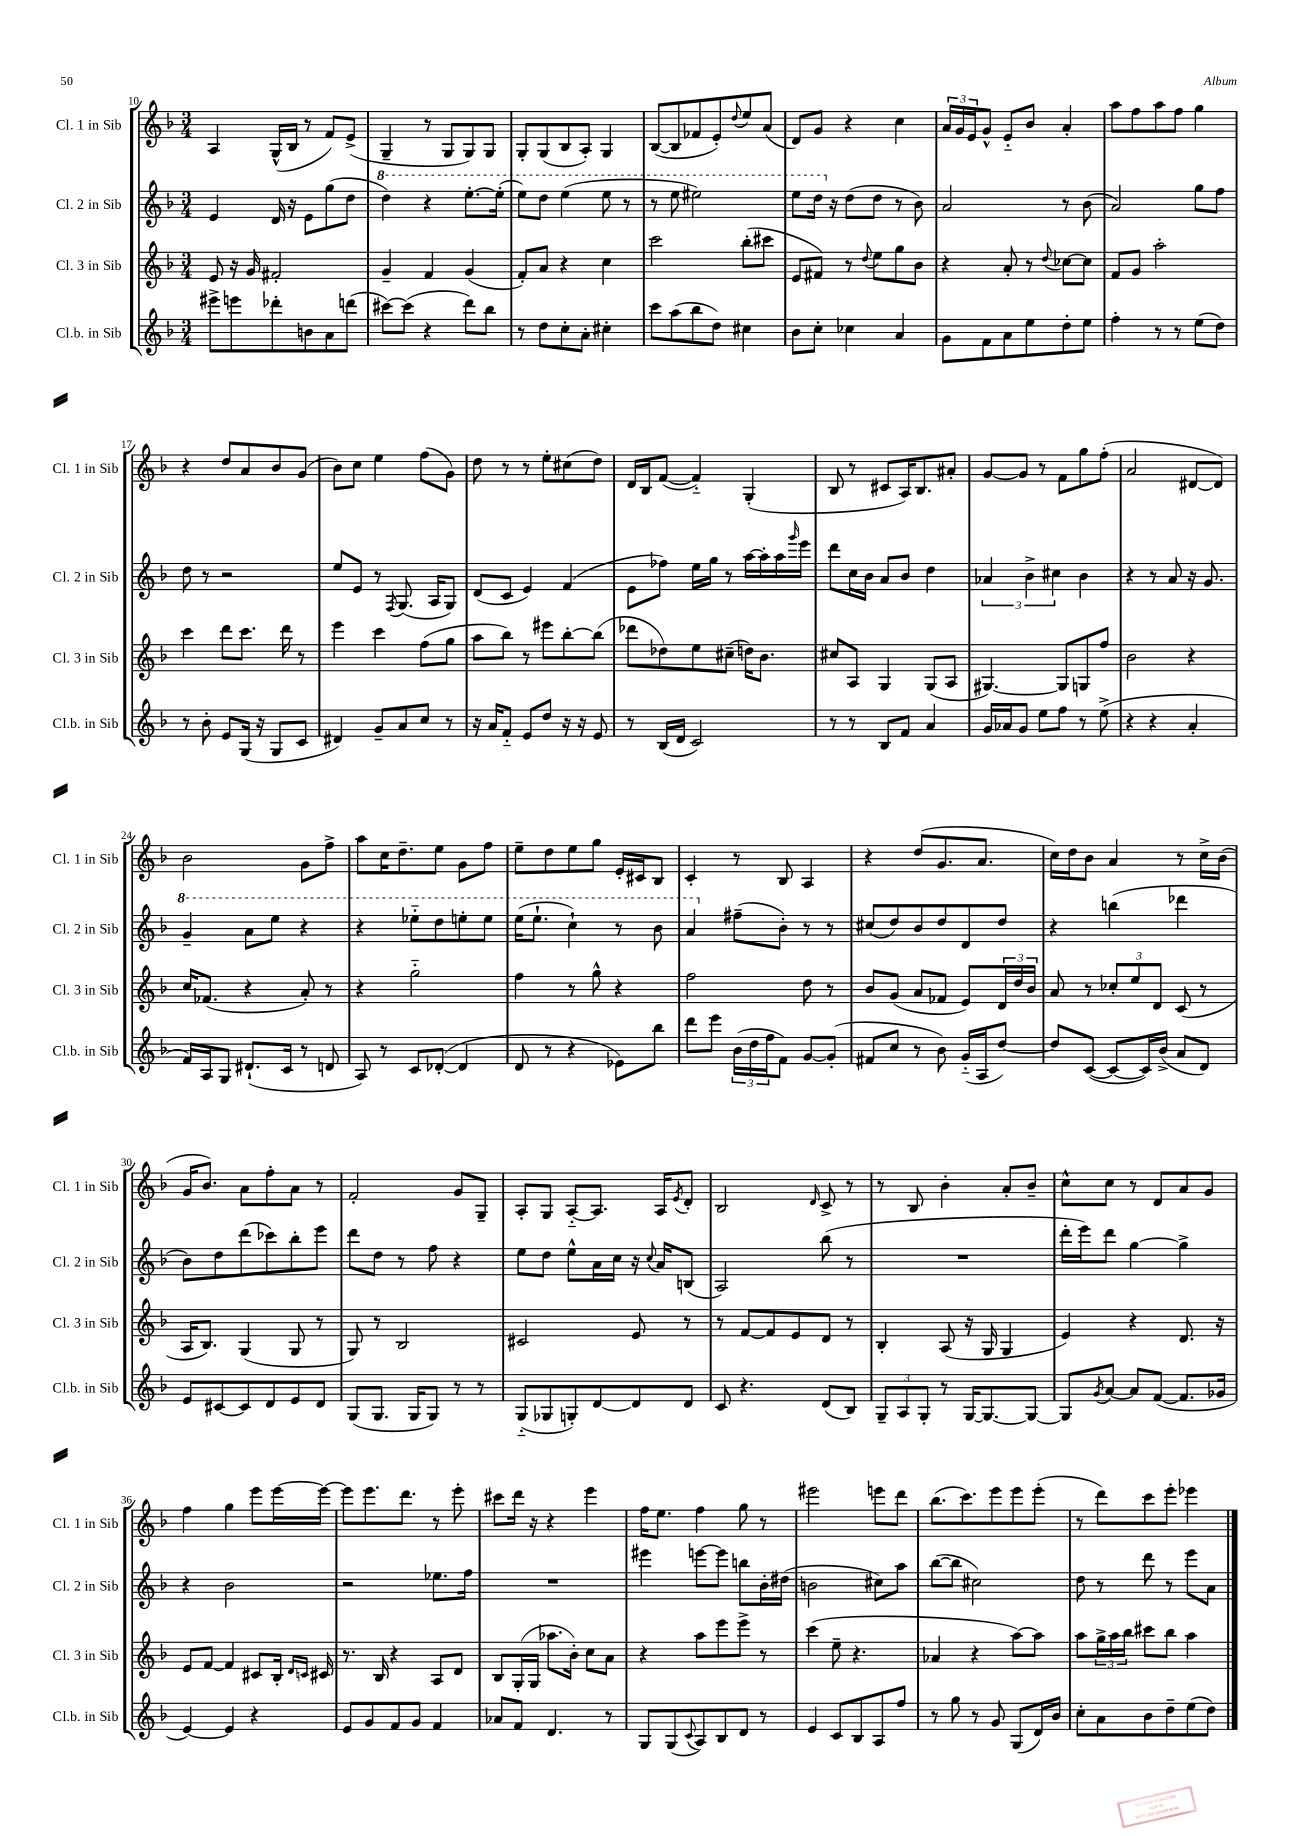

**kern	**kern	**kern	**kern
*part4	*part3	*part2	*part1
*staff4	*staff3	*staff2	*staff1
*I"Cl.b. in Sib	*I"Cl. 3 in Sib	*I"Cl. 2 in Sib	*I"Cl. 1 in Sib
*I'Cl.b. in Sib	*I'Cl. 3 in Sib	*I'Cl. 2 in Sib	*I'Cl. 1 in Sib
*clefG2	*clefG2	*clefG2	*clefG2
*k[b-]	*k[b-]	*k[b-]	*k[b-]
*M3/4	*M3/4	*M3/4	*M3/4
=10	=10	=10	=10
8eee#X^\L	8e/	4e/	4A/
8eeen\	16r	.	.
.	16g/	.	.
8ddd-X'\	2f#X'/	16d/	(16G^^/LL
.	.	16r	16B-/JJ
8bn\	.	8e\L	8r
8a\	.	(8gg\	8f/L)
(8dddn\J	.	8dd\J	(8e^/J
=11	=11	=11	=11
*	*	*8va	*
[8ccc#X\L)	4g~/	4ddd\)	4G~/
(8ccc#\J]	.	.	.
4r	4f/	4r	8r
.	.	.	8G/L
8ddd\L)	(4g/	[8.eee'\L	8G/)
8bb-\J	.	.	8G/J
.	.	(16eee'\Jk]	.
=12	=12	=12	=12
8r	8f'/L)	8eee\L)	8G'/L
8dd\L	8a/J	8ddd\J	(8G/
8cc'\	4r	(4eee\	8B-/
8a'\J	.	.	8A'/J)
4cc#X'\	4cc\	8eee\	4G/
.	.	8r	.
=13	=13	=13	=13
8ccc\L	2ccc\	8r	([8B-/L
(8aa\	.	8eee\	8B-/]
8bb-\	.	2eee#X\)	8f-X/
8dd\J)	.	.	8e'/)
.	.	.	8qqdd/
4cc#X\	(8bb-'\L	.	8ee/
.	8ccc#X\J	.	(8a/J
=14	=14	=14	=14
8b-\L	8e/L	8eee\L	8d/L)
8cc'\J	8f#X/J)	16ddd\Jk	8g/J
*	*	*X8va	*
.	.	16r	.
4cc-X\	8r	(8dd\L	4r
.	8qqdd/	.	.
.	8ee\L	8dd\J	.
4a/	8gg\	8r	4cc\
.	8b-\J	8b-\)	.
=15	=15	=15	=15
8g\L	4r	2a/	24a/LL
.	.	.	24g/
.	.	.	24e/J
8f\	.	.	8g^^/J
8a\	8a'/	.	8e/L
8ee\	8r	.	8b-/J
.	8qqdd/	.	.
8dd'\	[8cc-X\L	8r	4a'/
8ee\J	8cc-\J]	(8b-\	.
=16	=16	=16	=16
4ff'\	8f/L	2a/)	8aa\L
.	8g/J	.	8ff\
8r	2aa'\	.	8aa\
8r	.	.	8ff\J
(8ee\L	.	8gg\L	4gg\
8dd\J)	.	8ff\J	.
!!LO:LB:g=z
=17	=17	=17	=17
8r	4ccc\	8dd\	4r
8b-'\	.	8r	.
8e/L	8ddd\L	2r	8dd/L
(16G/Jk	8.ccc\J	.	8a/
16r	.	.	.
8G/L	.	.	8b-/
.	16ddd\	.	.
8c/J	8r	.	(8g/J
=18	=18	=18	=18
4d#X/)	4eee\	8ee/L	8b-\L)
.	.	8e/J	8cc\J
8g~/L	4ccc\	8r	4ee\
.	.	8qF/	.
8a/	.	(8.G/	.
8cc/J	(8ff\L	.	(8ff\L
.	.	16A/KL	.
8r	8gg\J	8G/J)	8g\J)
=19	=19	=19	=19
16r	8aa\L	(8d/L	8dd\
16a/KL	.	.	.
8f/J	8bb-\J)	8c/J	8r
8e/L	8r	4e/)	8r
8dd/J	8eee#X\L	.	8ee'\L
16r	[8bb-'\	(4f/	(8cc#X\
16r	.	.	.
8e/	(8bb-\J]	.	8dd\J)
=20	=20	=20	=20
8r	8ddd-X\L	8e\L	16d/LL
.	.	.	16B-/J
(16B-/LL	8dd-X\)	8ff-X\J)	([8f/J
16d/JJ	.	.	.
2c/)	8ee\	16ee\LL	4f/])
.	.	16gg\JJ	.
.	(8cc#X~\J	8r	.
.	16ddn\KL)	[16aa\LL	(4G'/
.	8.b-\J	16aa'\]	.
.	.	16aa\	.
.	.	16qqggg/	.
.	.	16eee\JJ	.
=21	=21	=21	=21
8r	8cc#X/L	8ddd\L	8B-/
8r	8A/J	16cc\L	8r
.	.	16b-\JJ	.
8B-/L	4G/	8a/L	8c#X/L
8f/J	.	8b-/J	16A/K)
.	.	.	8.B-/
4a/	(8G/L	4dd\	.
.	8A/J	.	8a#X'/J
=22	=22	=22	=22
16g/LL	[4.G#X/)	6a-X/	[8g/L
16a-X/J	.	.	.
8g/J	.	.	8g/J]
.	.	6b-^\	.
8ee\L	.	.	8r
.	.	6cc#X\	.
8ff\J	8G#/L]	.	8f\L
8r	8Gn/	4b-\	8gg\
(8ee^\	8ff/J	.	(8ff'\J
=23	=23	=23	=23
4r	2b-\	4r	2a/
4r	.	8r	.
.	.	8a/	.
4a'/	4r	16r	[8d#X/L
.	.	8.g/	.
.	.	.	8d#/J])
!!LO:LB:g=z
=24	=24	=24	=24
*	*	*8va	*
16f/LL)	16cc/KL	4gg~/	2b-\
16A/J	(8.f-X/J	.	.
8G/J	.	.	.
(8.d#X`/L	4r	8aa\L	.
.	.	8eee\J	.
16c/Jk	.	.	.
8r	8a'/)	4r	8g\L
8dn/	8r	.	8ff^\J
=25	=25	=25	=25
8A/)	4r	4r	8aa\L
8r	.	.	16cc\K
.	.	.	8.dd~\
8c/L	2gg\	8eee-X\L	.
([8d-X'/J	.	8ddd\	8ee\J
4d-/]	.	8eeen'\	8g\L
.	.	8eee\J	8ff\J
=26	=26	=26	=26
8d/	4ff\	(16eee\KL	8ee~\L
.	.	8.eee`\J	.
8r	.	.	8dd\
4r	8r	4ccc`\)	8ee\
.	8gg^^\	.	8gg\J
8e-X\L)	4r	8r	16e'/LL
.	.	.	16c#X/J
8bb-\J	.	8bb-\	8B-/J
=27	=27	=27	=27
8ddd\L	2ff\	4aa/	4c'/
8eee\J	.	.	.
*	*	*X8va	*
(24b-\LL	.	(8ff#X~\L	8r
24dd\	.	.	.
24ff\J	.	.	.
8f\J)	.	8b-'\J)	8B-/
[8g/L	8dd\	8r	4A/
(8g'/J]	8r	8r	.
=28	=28	=28	=28
8f#X/L	8b-/L	(8cc#X/L	4r
8cc/J	(8g/J	8dd/)	.
8r	8a/L	8b-/	(8dd/L
8b-\)	8f-X/J	8dd/	8.g/
(16g/LL	8e/L)	8d/	.
16A/J	.	.	8.a/J
[8dd/J)	24d/L	8dd/J	.
.	24dd/	.	.
.	24b-/JJ	.	.
=29	=29	=29	=29
8dd/L]	8a/	4r	16cc\LL)
.	.	.	16dd\J
([8c/J	8r	.	8b-\J
8c/L_	12cc-X'/L	(4bbn\	4a/
.	12ee/	.	.
16c/L])	.	.	.
.	12d/J	.	.
(16b-^/JJ	.	.	.
8a/L	(8c/	4ddd-X\	8r
8d/J)	8r	.	16cc^\LL
.	.	.	(16b-\JJ
!!LO:LB:g=z
=30	=30	=30	=30
8e/L	16A/KL	8b-\L)	16g/KL
.	8.B-/J)	.	8.b-/J)
[8c#X/	.	8dd\	.
8c#/]	(4G/	(8ddd\	8a\L
8d/	.	8ccc-X\)	8ff'\
8e/	8G/	8bb-'\	8a\J
8d/J	8r	8eee\J	8r
=31	=31	=31	=31
(8G/L	8G/)	8ddd\L	2f'/
8.G/J	8r	8dd\J	.
.	2B-/	8r	.
16G/KL	.	.	.
8G/J)	.	8ff\	.
8r	.	4r	8g/L
8r	.	.	8G~/J
=32	=32	=32	=32
(8G/L	2c#X/	8ee\L	8A'/L
8G-X/	.	8dd\J	8G/J
8Gn'/)	.	8ee^^\L	[8A/L
[8d/	.	16a\L	8.A/J]
.	.	16cc\JJ	.
8d/]	8e/	16r	.
.	.	8qqcc/	.
.	.	16a/KL	16A/KL
.	.	.	8qe/
8d/J	8r	(8Bn/J	8d'/J
=33	=33	=33	=33
8c/	8r	2A/)	2B-/
4.r	[8f/L	.	.
.	8f/]	.	.
.	8e/	.	.
.	.	.	16qqd/
(8d/L	8d/J	(8bb-\	8c^/
8B-/J)	8r	8r	8r
=34	=34	=34	=34
12G~/L	4B-'/	2.r	8r
12A/	.	.	.
.	.	.	8B-/
12G'/J	.	.	.
8r	(8A/	.	4b-'\
[16G/KL	16r	.	.
8.G/_	16G/	.	.
.	4G/	.	8a'/L
8G/J_	.	.	8b-~/J
=35	=35	=35	=35
8G/L]	4e/)	16ddd'\LL	8cc^^\L
.	.	16eee\J)	.
8qg/	.	.	.
[8a/J	.	8ddd\J	8cc\J
8a/L]	4r	[4gg\	8r
([8f/J	.	.	8d/L
8.f/L]	8.d/	4gg^\]	8a/
.	.	.	8g/J
16g-X/Jk	16r	.	.
!!LO:LB:g=z
=36	=36	=36	=36
[4e/)	8e/L	4r	4ff\
.	[8f/J	.	.
4e/]	4f/]	2b-\	4gg\
4r	8c#X/L	.	8eee\L
.	16B-'/Jk	.	[16eee\L
.	16qqd/LL	.	.
.	16qqcn/JJ	.	.
.	16c#X/	.	16eee\JJ_
=37	=37	=37	=37
8e/L	8.r	2r	8eee\L]
8g/	.	.	8.eee\
.	16B-/	.	.
8f/	4r	.	.
.	.	.	8.ddd\J
8g/J	.	.	.
4f/	8A/L	8.ee-X\L	8r
.	8d/J	.	8eee'\
.	.	16ff\Jk	.
=38	=38	=38	=38
8a-X/L	8B-/L	2.r	8ccc#X\L
8f/J	(16G'/L	.	16ddd\Jk
.	16G/JJ	.	16r
4.d/	8.aa-X\L	.	4r
.	16b-'\Jk)	.	.
.	8cc\L	.	4eee\
8r	8a\J	.	.
=39	=39	=39	=39
8G/L	4r	4eee#X\	16ff\KL
.	.	.	8.ee\J
(8G/	.	.	.
8qqc/	.	.	.
8A/)	8aa\L	[8eeen\L	4ff\
8B-/	8eee\	8eee\J]	.
8d/J	8eee^\J	8bbn\L	8gg\
8r	8r	16b-'\L	8r
.	.	(16dd#X\JJ	.
=40	=40	=40	=40
4e/	(4ccc\	2bn\	2eee#X\
8c/L	8ee~\	.	.
8B-/	4.r	.	.
8A/	.	8cc#X\L)	8eeen\L
8ff/J	.	8aa\J	8ddd\J
=41	=41	=41	=41
8r	4a-X/	([8bb-\L	(8.bb-\L
8gg\	.	8bb-\J]	.
.	.	.	8.ccc\)
8r	4r	2cc#X\)	.
8g/	.	.	8eee\
(8G/L	[8aa\L)	.	8eee\
16d/L)	8aa\J]	.	(8eee'\J
16b-/JJ	.	.	.
=42	=42	=42	=42
8cc'\L	8aa\L	8dd\	8r
8a\	24gg^\L	8r	8ddd\L)
.	24aa\	.	.
.	24bb-\JJ	.	.
8b-\	8ccc#X\L	8ddd\	8ccc\
8dd~\	8bb-\J	8r	8eee'\J
(8ee\	4aa\	8eee\L	4eee-X\
8dd\J)	.	8a\J	.
==	==	==	==
*-	*-	*-	*-
